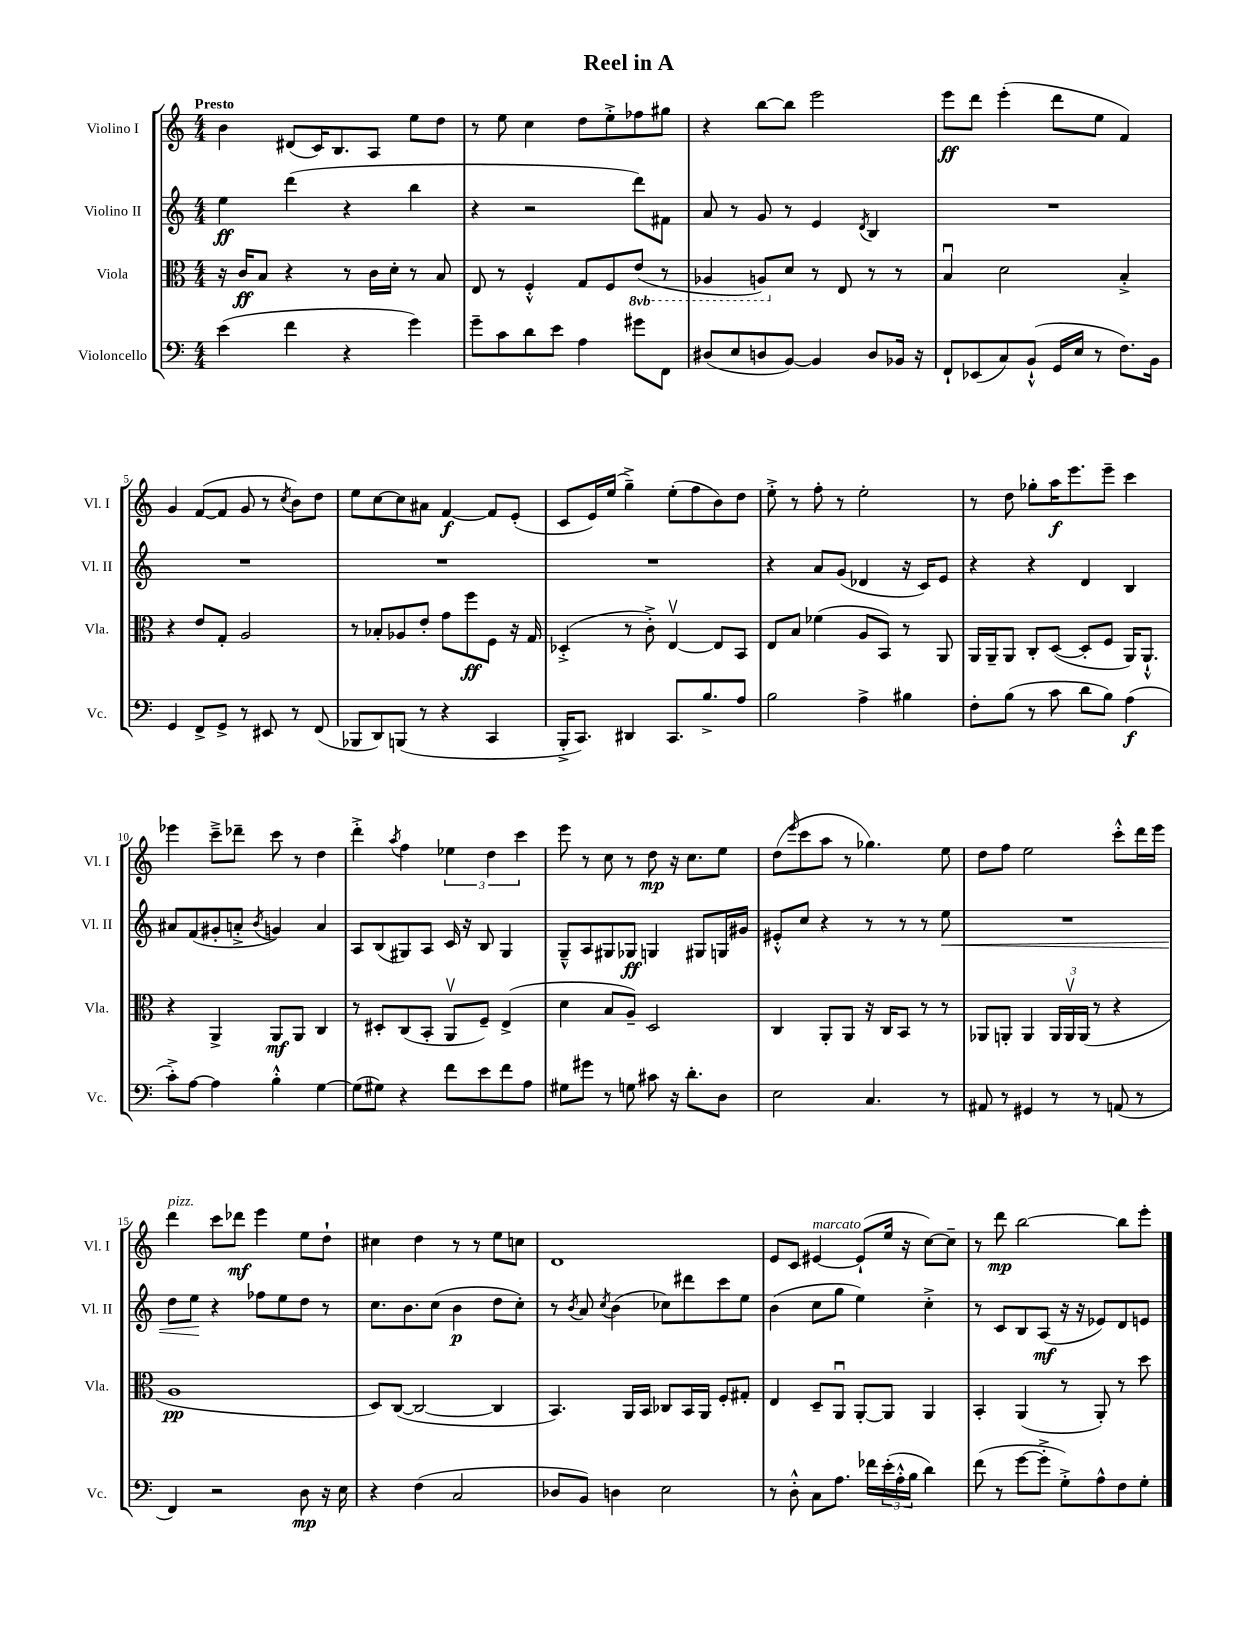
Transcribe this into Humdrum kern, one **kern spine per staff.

**kern	**kern	**kern	**kern
*staff4	*staff3	*staff2	*staff1
*clefF4	*clefC3	*clefG2	*clefG2
*k[]	*k[]	*k[]	*k[]
*M4/4	*M4/4	*M4/4	*M4/4
(4e	16r	4ee	4b
.	16c	.	.
.	8B	.	.
4f	4r	(4ddd	(8d#
.	.	.	16c)
.	.	.	8.B
4r	8r	4r	.
.	16c	.	8A
.	16d'	.	.
4g)	8r	4bb	8ee
.	8B	.	8dd
=	=	=	=
8g~	8E	4r	8r
8c	8r	.	8ee
8d	4F'^^	2r	4cc
8e	.	.	.
4A	8G	.	8dd
.	8F	.	8ee'^
8g#	(8E	8ddd)	8ff-
8FF	8r	8f#	8gg#
=	=	=	=
(8D#	4AA-	8a	4r
8E	.	8r	.
8D	8AA)	8g	[8bb
[8BB)	8d	8r	8bb]
4BB]	8r	4e	2eee
.	8E	.	.
.	.	8qd	.
8D	8r	4B	.
16BB-	8r	.	.
16r	.	.	.
=	=	=	=
8FF`	4Bu	1r	8eee
(8EE-	.	.	8ddd
8C)	2d	.	(4eee'
(8BB`^^	.	.	.
16GG	.	.	8ddd
16E	.	.	.
8r	.	.	8ee
8.F)	4B'^	.	4f)
16BB	.	.	.
=	=	=	=
4GG	4r	1r	4g
8FF^	8e	.	([8f
8GG^	8G'	.	8f]
8r	2A	.	8g
8EE#	.	.	8r
.	.	.	8qcc
8r	.	.	8b)
(8FF	.	.	8dd
=	=	=	=
8BBB-	8r	1r	8ee
8DD)	8B-'	.	[8cc
(8BBB	8A-	.	8cc]
8r	8e'	.	8a#
4r	8g	.	[4f
.	8ff	.	.
4CC	8F	.	8f]
.	16r	.	(8e'
.	16G	.	.
=	=	=	=
16BBB'^	(4D-'^	1r	8c
8.CC)	.	.	.
.	.	.	16e)
.	.	.	(16ee
4DD#	8r	.	4gg~^)
.	8c'^)	.	.
8.CC	[4Ev	.	(8ee'
.	.	.	8ff
8.B^	.	.	.
.	8E]	.	8b)
8A	8BB	.	8dd
=	=	=	=
2B	8E	4r	8ee'^
.	8B	.	8r
.	(4f-	8a	8ff'
.	.	(8g	8r
4A^	8A	4d-	2ee'
.	8BB)	.	.
4B#	8r	16r	.
.	.	16c)	.
.	8AA	8e	.
=	=	=	=
8F'	16AA	4r	8r
.	16AA~	.	.
(8B	8AA	.	8dd
8r	8C'	4r	8gg-'
8c	([8D	.	16aa
.	.	.	8.eee
8d	8D']	4d	.
8B)	8F	.	8eee~
(4A	16AA)	4B	4ccc
.	8.AA`^^	.	.
=	=	=	=
8c'^)	4r	8a#	4eee-
[8A	.	(8f	.
4A]	4AA^	8g#'	8ccc~^
.	.	8a'^	8ddd-~
.	.	8qb	.
4B'^^	8AA	4g)	8ccc
.	8AA	.	8r
[4G	4C	4a	4dd
=	=	=	=
(8G]	8r	8A	4ddd'^
8G#)	8D#'	(8B	.
.	.	.	8qaa
4r	(8C	8G#)	4ff
.	8BB'	8A	.
8f	8AAv	16c	6ee-
.	.	16r	.
8e	8F~)	8B	.
.	.	.	6dd
8f	(4E^	4G#	.
.	.	.	6ccc
8A	.	.	.
=	=	=	=
8G#	4d	8G~^^	8eee
8g#	.	8A	8r
8r	8B	8G#	8cc
8G	8A~)	8G-	8r
8c#	2D	4G	8dd
16r	.	.	16r
8.d'	.	.	8.cc
.	.	8G#	.
8D	.	16G	8ee
.	.	16g#	.
=	=	=	=
2E	4C	8e#'^^	(8dd
.	.	.	16qqeee
.	.	8cc	8ccc
.	8AA'	4r	8aa
.	8AA	.	8r
4.C	16r	8r	4.gg-)
.	16C	.	.
.	8BB	8r	.
.	8r	8r	.
8r	8r	8ee	8ee
=	=	=	=
8AA#	8AA-	1r	8dd
8r	8AA'	.	8ff
4GG#	4AA	.	2ee
8r	24AA	.	.
.	24AAv	.	.
.	(24AA	.	.
8r	8r	.	.
(8AA	4r	.	8ccc'^^
8r	.	.	16ddd
.	.	.	16eee
=	=	=	=
4FF)	1A	8dd	4ddd
.	.	8ee	.
2r	.	4r	8ccc
.	.	.	8ddd-
.	.	8ff-	4eee
.	.	8ee	.
8D	.	8dd	8ee
16r	.	8r	8dd`
16E	.	.	.
=	=	=	=
4r	8D)	8.cc	4cc#
.	([8C	.	.
.	.	8.b	.
(4F	2C_	.	4dd
.	.	(8cc	.
2C	.	4b	8r
.	.	.	8r
.	4C]	8dd	8ee
.	.	8cc')	8cc
=	=	=	=
8D-	4.BB)	8r	1d
.	.	8qb	.
8BB)	.	8a	.
.	.	8qcc	.
4D	.	(4b	.
.	16AA	.	.
.	16BB	.	.
2E	8C-	8cc-)	.
.	16BB	8ddd#	.
.	16AA	.	.
.	8F'	8ccc	.
.	8G#'	8ee	.
=	=	=	=
8r	4E	(4b	8e
8D'^^	.	.	8c
8C	8D~	8cc	[4e#
8.A	8AAu	8gg	.
.	[8AA'	4ee)	(8e#`]
16f-	.	.	.
(24e'	8AA]	.	16ee
24A'^^	.	.	.
.	.	.	16r
24B	.	.	.
4d)	4AA	4cc'^	[8cc)
.	.	.	8cc~]
=	=	=	=
(8f	4BB'	8r	8r
8r	.	8c	8ddd
[8g	(4AA	8B	[2bb
8g'^]	.	(8A	.
8G'^)	8r	16r	.
.	.	16r	.
8A^^	8AA')	8e-)	.
8F	8r	8d	8bb]
8G'	8dd	8e	8eee'
==	==	==	==
*-	*-	*-	*-
